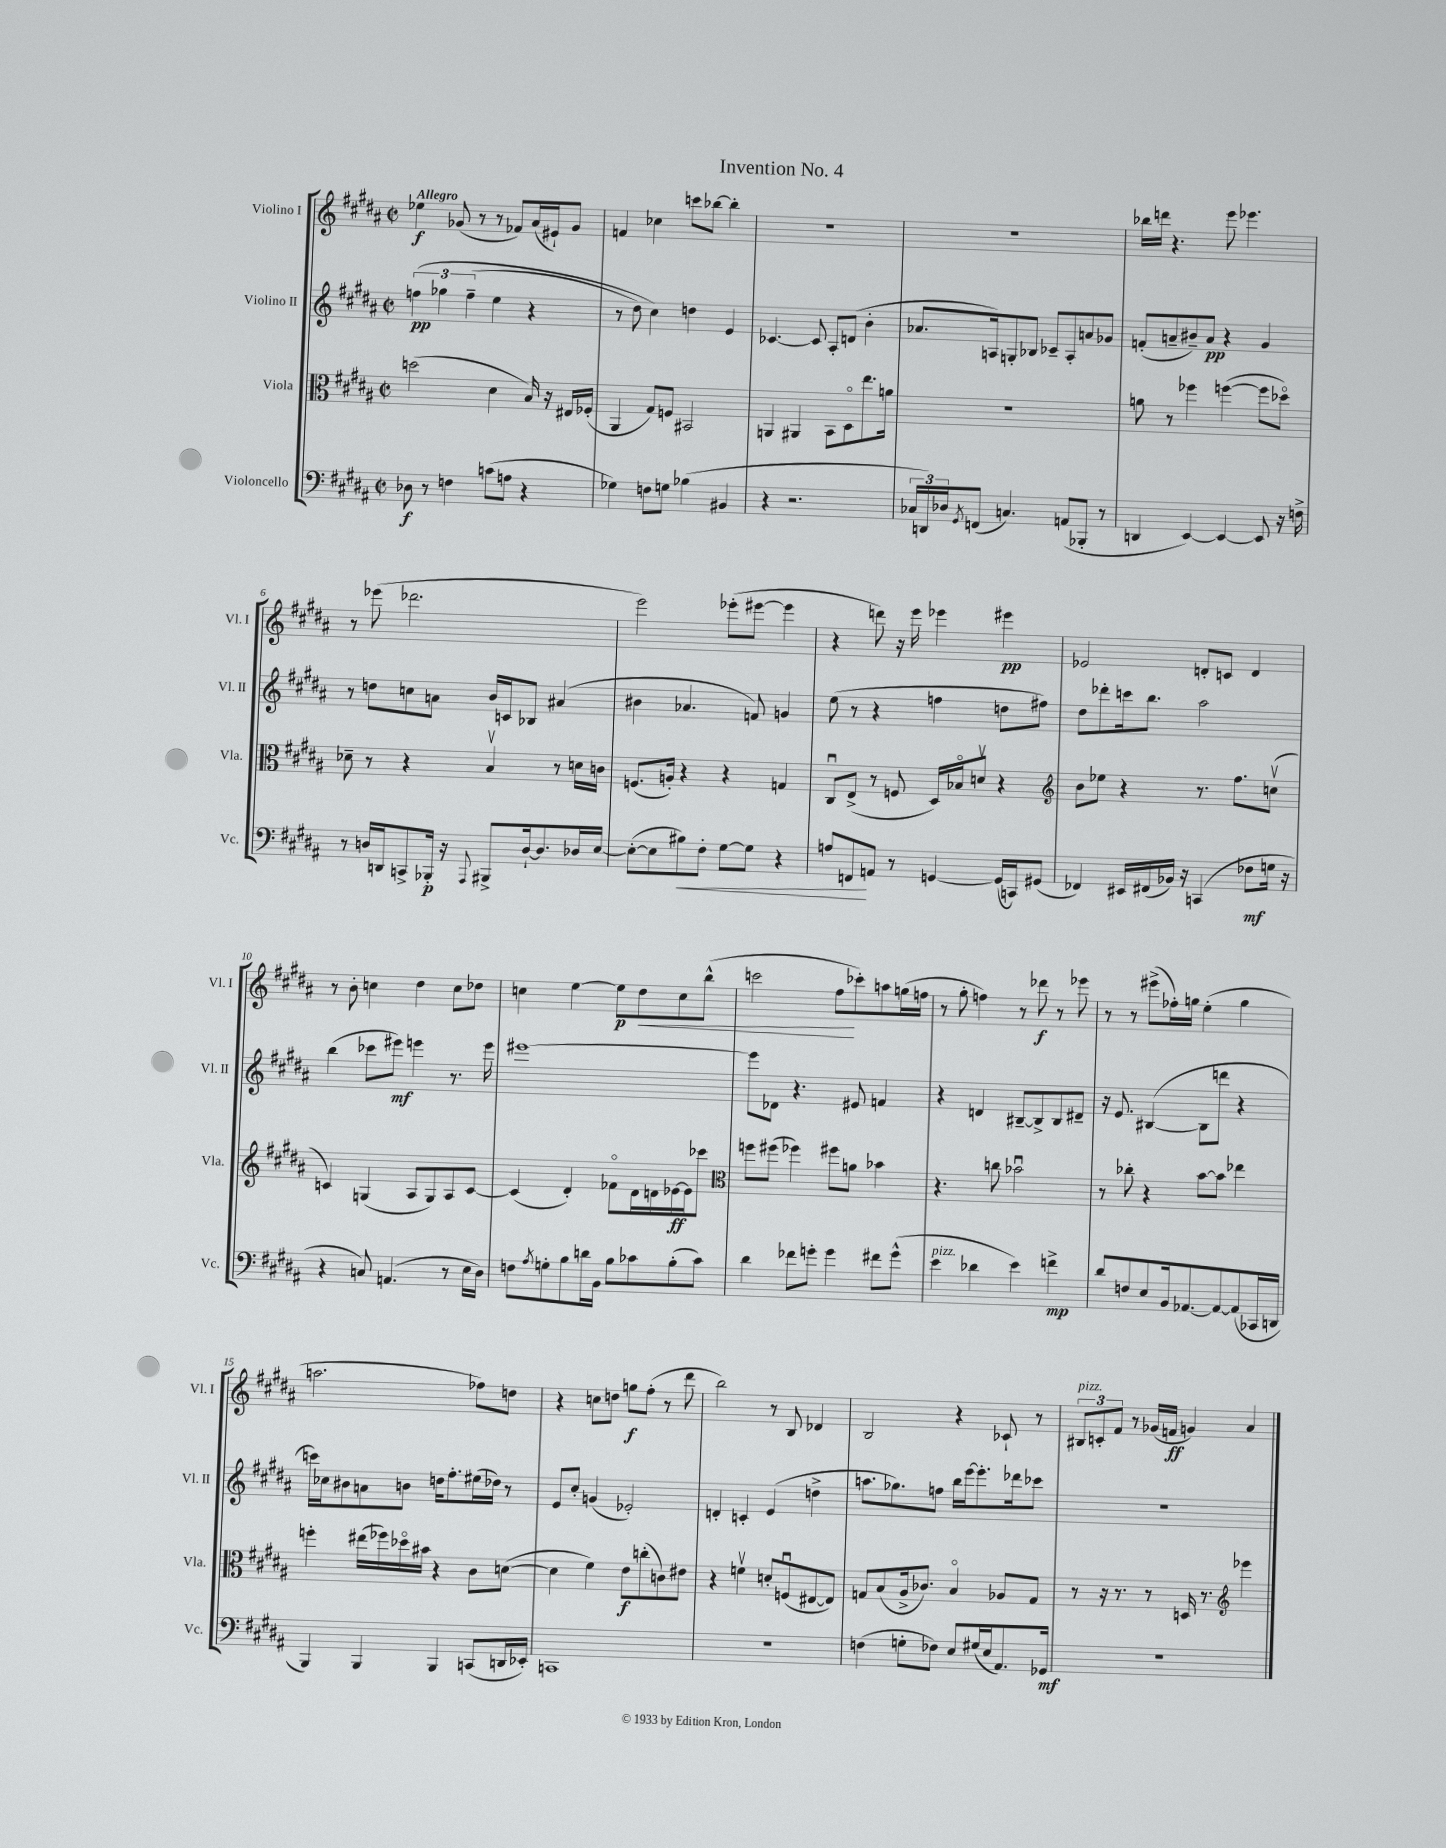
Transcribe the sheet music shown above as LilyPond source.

\header { title = "Invention No. 4" }
<<
\new StaffGroup <<
\new Staff = "s0" \with { instrumentName = "Violino I" shortInstrumentName = "Vl. I" } {
    \clef treble \key b \major \defaultTimeSignature \time 2/2 \tempo "Allegro"
    ees''4\f ges'8( r8 r8 fes'8) ais'16( eis'16-!) ges'8 |
    f'4 ces''4 c'''8 bes''8~ bes''4-. |
    R1 |
    R1 |
    bes''16 d'''16 r4. e'''8 ees'''4. |
    r8 ees'''8( des'''2. |
    e'''2) ees'''8-.( eis'''8~ eis'''4 |
    r4 d'''8) r16 e'''16 ees'''4 eis'''4\pp |
    ees'2 d'8-. c'8 d'4 |
    r8 b'8-. c''4 dis''4 c''8 des''8 |
    c''4 e''4~ e''8\p dis''8\< c''8 b''8-^( |
    c'''2 fis''8\! ces'''8-.) a''8 g''16( f''16 |
    r8 gis''8-. f''4) r8 des'''8\f r8 ees'''8 |
    r8 r8 eis'''8->( fes''16-.) g''16 e''4-.( g''4 |
    a''2. fes''8) d''8 |
    r4 c''8 d''8 g''8\f fis''8-.( r8 dis'''8 |
    b''2) r8 b8 des'4 |
    b2 r4 ces'8-! r8 |
    \tuplet 3/2 { bis8^\markup { \italic "pizz." } c'8-. fis'8 } r8 ges'16( f'16\ff g'4) ais'4 \bar "|." |
}
\new Staff = "s1" \with { instrumentName = "Violino II" shortInstrumentName = "Vl. II" } {
    \clef treble \key b \major \defaultTimeSignature \time 2/2
    \tuplet 3/2 { f''4\pp\( ges''4 f''4--( } e''4 r4 |
    r8 dis''8) cis''4\) d''4 e'4 |
    ces'4.~ ces'8 ais8-. d'8( b'4-. |
    aes'8. a16) g8-. bes8 ces'8-- a8-. a'8 ges'8 |
    f'8-.( a'8-- bis'8--) a'8\pp r4 gis'4 |
    r8 d''8 c''8 a'8 b'16 c'16 bes8 ais'4( |
    bis'4 aes'4. f'8) g'4 |
    e''8( r8 r4 f''4 d''8 fis''8) |
    dis''8 des'''8-. c'''16 b''8. ais''2 |
    b''4( ces'''8 eis'''8\mf) e'''4 r8. e'''16 |
    eis'''1~ |
    eis'''8 des'8 r4. eis'8 f'4 |
    r4 d'4 bis8~-- bis8-> bis8 dis'8-- |
    r16 e'8. bis4~( bis8 d'''8 r4 |
    c'''16) ces''16 bis'8 a'8 b'8 d''16 fis''8.-. eis''16( des''16) r8 |
    e'8 cis''8-. g'4( ees'2-.) |
    d'4-. c'4-. e'4( d''4-> |
    a''8. ges''8.) f''8 b''16 e'''16~ e'''8.-. des'''16 ces'''8 |
    R1 \bar "|." |
}
\new Staff = "s2" \with { instrumentName = "Viola" shortInstrumentName = "Vla." } {
    \clef alto \key b \major \defaultTimeSignature \time 2/2
    d''2( dis'4 b16) r16 eis16 fes16-.( |
    ais,4 gis8) f8 bis,2 |
    a,4 ais,4 b,8 dis8\flageolet e''8. a'16 |
    r1 |
    a'8 r8 fes''4 f''4~( f''8 des''8\flageolet) |
    des'8-- r8 r4 b4\upbow r8 d'16 c'16 |
    f8.( a16-.) r4 r4 g4 |
    cis8\downbow e8->( r8 f8 dis16) bes16\flageolet d'8\upbow r4 |
    \clef treble b'8 ees''8 r4 r8. fis''8. c''8\upbow( |
    c'4) g4( ais8 g8) ais8 c'8~ |
    c'4( dis'4-.) fes'8\flageolet dis'16 d'16 ees'16~\ff ees'16 ces'''8 |
    \clef alto f''8 fis''8( fes''4) fis''8 a'8 bes'4 |
    r4. c''8 bes'2\downbow |
    r8 ces''8-. r4 b'8~ b'8 ees''4 |
    f''4-. eis''16( fes''16) des''16\flageolet bis'16 r4 cis'8 d'8~( |
    d'4 fis'4) e'8\f c''8-.( c'8) eis'8 |
    r4 f'4\upbow d'8-. f8\downbow( eis8~ eis8) |
    g8 b8( ais16-> ces'8.) b4\flageolet aes8 g8 |
    r8 r16 r8. r8 d16 r8. \clef treble ees'''4 \bar "|." |
}
\new Staff = "s3" \with { instrumentName = "Violoncello" shortInstrumentName = "Vc." } {
    \clef bass \key b \major \defaultTimeSignature \time 2/2
    des8\f r8 f4 c'8( a8 r4 |
    ges4) f8 g8 bes4( bis,4 |
    r4 r2. |
    \tuplet 3/2 { ces16 d,16) des16 } \acciaccatura { gis,8 } f,8( c4.) a,8( bes,,8-. r8 |
    d,4 e,4~) e,4~ e,8 r16 f16-> |
    r8 d16 d,16 c,8-> bes,,16-.\p r16 \appoggiatura { ais,,8 } bis,,8-> d16~-! d8. des16 e16~ |
    e8~-.( e8 bis8\<) fis8-. gis8~ gis8 r4 |
    a8 f,8\! a,8 r8 g,4~ g,16( c,16) gis,8( |
    fes,4) eis,16 fis,16( bes,16) r16 c,4( fes8\mf g16 r16 |
    r4 c8) a,4.( r8 e16 dis16) |
    f8 \acciaccatura { ais8 } g8-. b8 d'16 b,16 b8 ces'8 b8-.( ces'8) |
    dis'4 fes'8 g'8-. g'4 fis'8 g'8-^( |
    e'4^\markup { \italic "pizz." } des'4 e'4) f'4->\mp |
    dis'8 f8 e8 b,16 aes,8.~ aes,8~ aes,8( ces,16 d,16 |
    b,,4) b,,4 b,,4 c,8( d,16 ees,16-.) |
    c,1 |
    r1 |
    f4( g8-. fes8) e8 gis16( e16 ais,8.) ges,16\mf |
    R1 \bar "|." |
}
>>
>>
